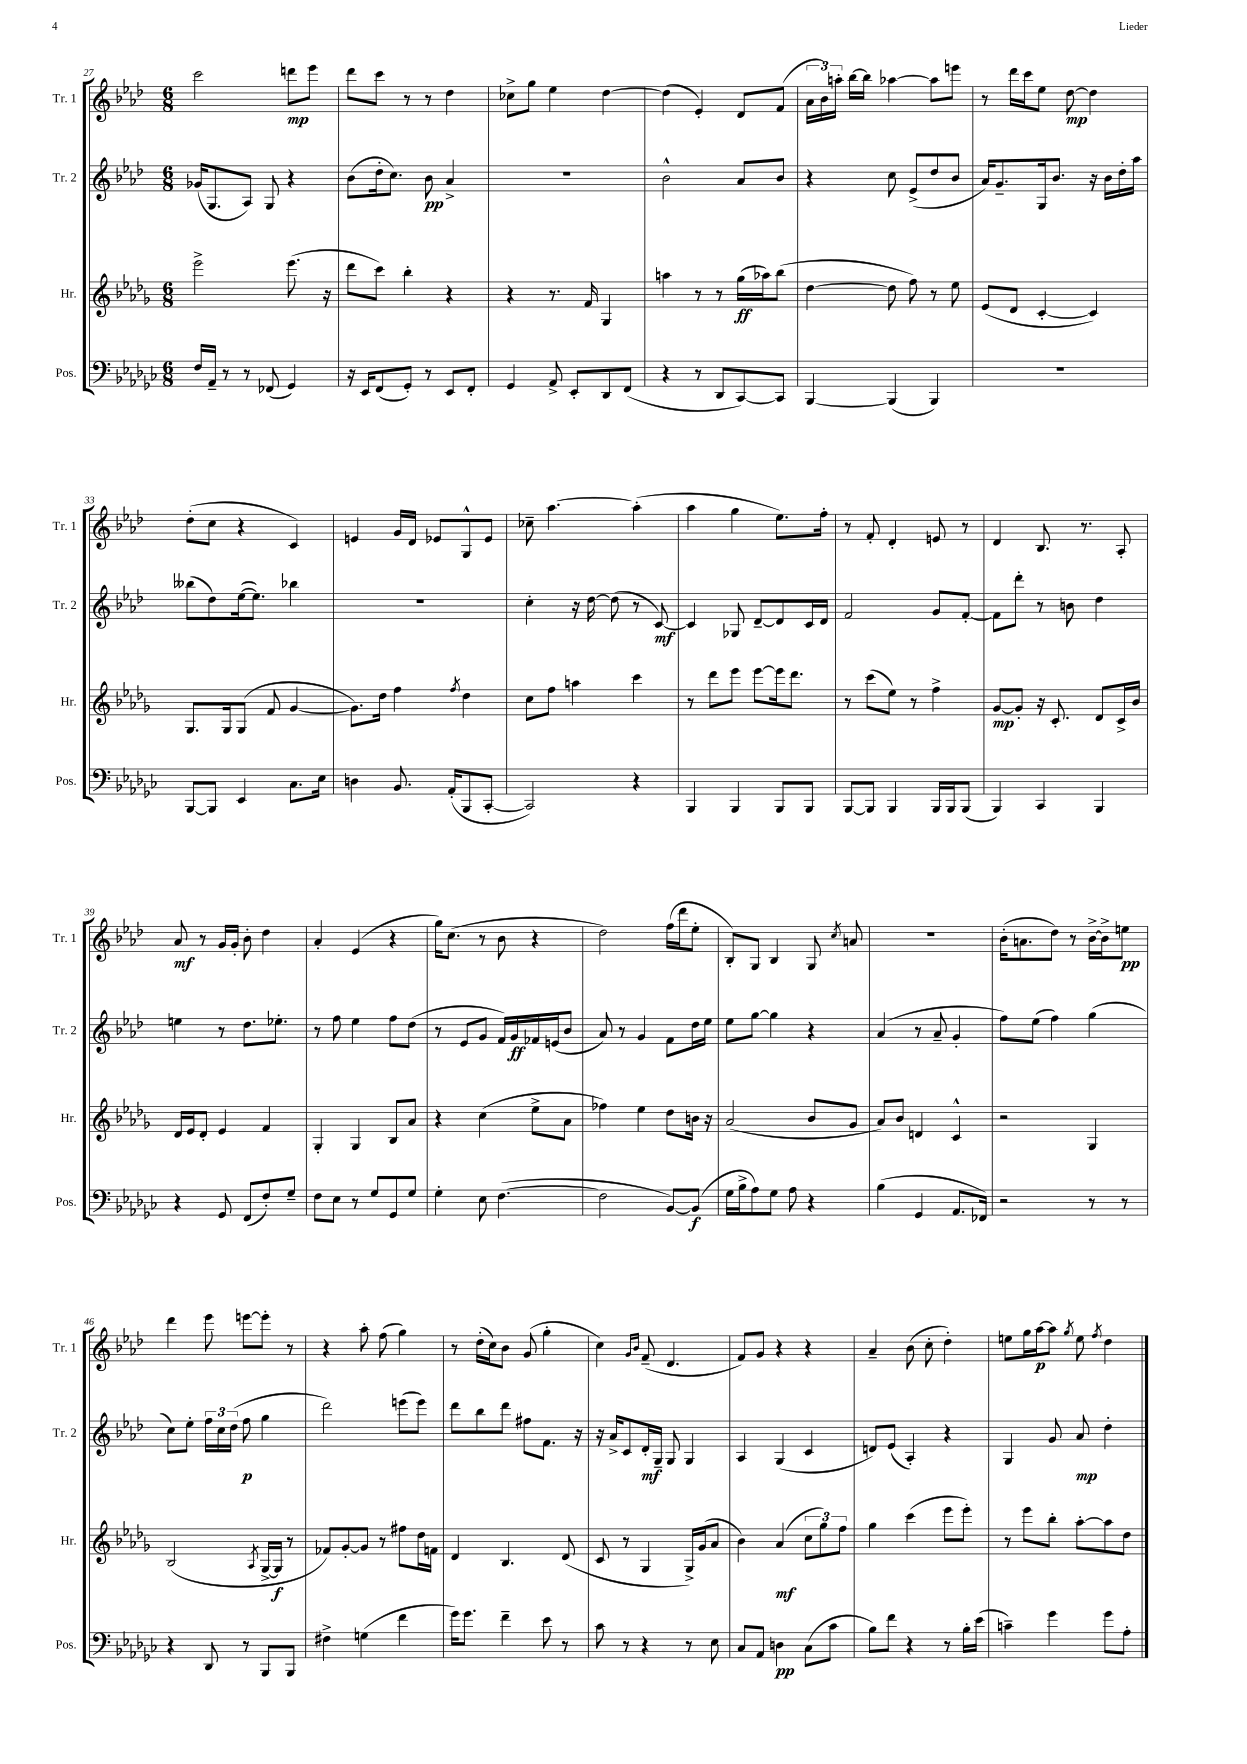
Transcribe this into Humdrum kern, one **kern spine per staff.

**kern	**kern	**kern	**kern
*staff4	*staff3	*staff2	*staff1
*clefF4	*clefG2	*clefG2	*clefG2
*k[b-e-a-d-g-c-]	*k[b-e-a-d-g-]	*k[b-e-a-d-]	*k[b-e-a-d-]
*M6/8	*M6/8	*M6/8	*M6/8
16F/LL	2eee-^\	(16g-/LK	2ccc\
16AA-~/JJ	.	8.G/	.
8r	.	.	.
8r	.	8A-/J)	.
(8FF-/	.	8G/	.
4GG-/)	(8.eee-\	4r	8ddd\L
.	.	.	8eee-\J
.	16r	.	.
=	=	=	=
16r	8ddd-\L	(8b-\L	8ddd-\L
16EE-/LK	.	.	.
(8FF/	8ccc\J)	16dd-'\k	8ccc\J
.	.	8.cc\J)	.
8GG-'/J)	4bb-'\	.	8r
8r	.	8b-\	8r
8EE-/L	4r	4a-^/	4dd-\
8FF'/J	.	.	.
=	=	=	=
4GG-/	4r	2.r	8cc-^\L
.	.	.	8gg\J
8AA-^/	8.r	.	4ee-\
8EE-'/L	.	.	.
.	16f/	.	.
8DD-/	4G-/	.	[4dd-\
(8FF/J	.	.	.
=	=	=	=
4r	4aa\	2b-^^\	(4dd-\]
8r	8r	.	4e-'/)
8DD-/L	8r	.	.
[8CC-/)	(16gg-\LL	8a-/L	8d-/L
.	16aa-\J)	.	.
8CC-/]J	(8bb-\J	8b-/J	(8f/J
=	=	=	=
[4BBB-/	[4dd-\	4r	24a-\LL
.	.	.	24b-\)
.	.	.	24aa'\JJ
.	.	.	[16bb-\LL
.	.	.	16bb-\]JJ
(4BBB-/]	8dd-\]	8cc\	[4aa-\
.	8ff\)	(8e-^/L	.
4BBB-/)	8r	8dd-/	8aa-\]L
.	8ee-\	8b-/J	8eee\J
=	=	=	=
2.r	(8e-/L	16a-/LK)	8r
.	.	8.g~/	.
.	8d-/J	.	16ddd-\LL
.	.	.	16ccc\J
.	[4c'/	16G/k	8ee-\J
.	.	8.b-/J	.
.	.	.	[8dd-\
.	4c/])	16r	4dd-\]
.	.	16b-\LL	.
.	.	16dd-'\	.
.	.	16aa-\JJ	.
=	=	=	=
[8BBB-/L	8.G-/L	(8bb--\L	(8dd-'\L
8BBB-/]J	.	8dd-\)	8cc\J
.	16G-/k	.	.
4EE-/	(8G-/J	([16ee-\k	4r
.	.	8.ee-\]J)	.
.	8f/	.	.
8.C-\L	[4g-/	4bb-\	4c/)
16E-\Jk	.	.	.
=	=	=	=
4D\	8.g-\]L)	2.r	4e/
.	16dd-\Jk	.	.
8.BB-/	4ff\	.	16g/LL
.	.	.	16d-/JJ
.	.	.	8e-/L
(16AA-'/LK	.	.	.
.	8qff/	.	.
8BBB-/	4dd-\	.	8G^^/
[8CC-'/J	.	.	8e-/J
=	=	=	=
2CC-/])	8cc\L	4cc'\	8cc-~\
.	8ff\J	.	[4.aa-\
.	4aa\	16r	.
.	.	[16dd-\	.
.	.	(8dd-\]	.
4r	4ccc\	8r	(4aa-'\]
.	.	[8c/)	.
=	=	=	=
4BBB-/	8r	4c/]	4aa-\
.	8ddd-\L	.	.
4BBB-/	8eee-\J	8G-/	4gg\
.	[8eee-\L	[8d-~/L	.
8BBB-/L	16eee-\]k	8d-/]	8.ee-\L)
.	8.ddd-\J	.	.
8BBB-/J	.	16c/L	.
.	.	16d-/JJ	16ff'\Jk
=	=	=	=
[8BBB-/L	8r	2f/	8r
8BBB-/]J	(8ccc\L	.	8f'/
4BBB-/	8ee-\J)	.	4d-'/
.	8r	.	.
16BBB-/LL	4ff^\	8g/L	8e/
16BBB-/J	.	.	.
(8BBB-/J	.	[8f'/J	8r
=	=	=	=
4BBB-/)	[8g-/L	8f\]L	4d-/
.	8g-'/]J	8ddd-'\J	.
4CC-/	16r	8r	8.B-/
.	8.c'/	.	.
.	.	8b\	.
.	.	.	8.r
4BBB-/	8d-/L	4dd-\	.
.	16c^/L	.	8A-'/
.	16b-/JJ	.	.
=	=	=	=
4r	16d-/LL	4ee\	8a-/
.	16e-/J	.	.
.	8d-'/J	.	8r
8GG-/	4e-/	8r	16g/LL
.	.	.	16g'/JJ
(8FF/L	.	8.dd-\L	8b-'\
8F'/)	4f/	.	4dd-\
.	.	8.ee-'\J	.
8G-~/J	.	.	.
=	=	=	=
8F\L	4G-'/	8r	4a-'/
8E-\J	.	8ff\	.
8r	4G-/	4ee-\	(4e-/
8G-/L	.	.	.
8GG-/	8B-/L	8ff\L	4r
8G-/J	8a-/J	(8dd-\J	.
=	=	=	=
4G-'\	4r	8r	16gg\LK)
.	.	.	(8.cc\J
.	.	8e-/L	.
8E-\	(4cc\	8g/J	8r
([4.F\	.	16f/LL)	8b-\
.	.	16g/	.
.	8ee-^\L	16f-/	4r
.	.	(16e/J	.
.	8a-\J	8b-/J	.
=	=	=	=
2F\]	4ff-\)	8a-/)	2dd-\)
.	.	8r	.
.	4ee-\	4g/	.
[8BB-/L)	8dd-\L	8f\L	(16ff\LL
.	.	.	16ddd-\J
(8BB-/]J	16b\Jk	16dd-\L	8ee-'\J
.	16r	16ee-\JJ	.
=	=	=	=
16G-\LL	(2a-/	8ee-\L	8B-'/L)
16B-^\J	.	.	.
8A-\)	.	[8gg\J	8G/J
8G-\J	.	4gg\]	4B-/
8A-\	.	.	.
4r	8b-/L	4r	8G/
.	.	.	8qcc/
.	8g-/J	.	8a/
=	=	=	=
(4B-\	8a-/L)	(4a-/	2.r
.	8b-/J	.	.
4GG-/	4d/	8r	.
.	.	8a-~/	.
8.AA-/L	4c^^/	4g'/	.
16FF-/Jk)	.	.	.
=	=	=	=
2r	2r	8ff\L)	(16b-'\LK
.	.	.	8.a\
.	.	(8ee-\J	.
.	.	4ff\)	8dd-\J)
.	.	.	8r
8r	4G-/	(4gg\	[16b-^\LL
.	.	.	16b-^\]J
8r	.	.	8ee\J
=	=	=	=
4r	(2B-/	8cc\L)	4ddd-\
.	.	8ee-'\J	.
8DD-/	.	24ff\LL	8eee-\
.	.	24cc\	.
.	.	(24dd-\JJ	.
8r	.	8ff\	[8eee\L
.	8qA-/	.	.
8BBB-/L	[16G-^/LL	4gg\	8eee'\]J
.	16G-/]JJ	.	.
8BBB-/J	8r	.	8r
=	=	=	=
4F#^\	8f-/L)	2ddd-\)	4r
.	[8g-'/	.	.
(4G\	8g-/]J	.	8aa-'\
.	8r	.	(8ff\
4f\	8ff#\L	(8eee\L	4gg\)
.	16dd-\L	8eee\J)	.
.	16f\JJ	.	.
=	=	=	=
16g-\LK)	4d-/	8ddd-\L	8r
8.g-\J	.	.	.
.	.	8bb-\	(16dd-'\LL
.	.	.	16cc\J)
4f~\	4.B-/	8ddd-\J	8b-\J
.	.	8ff#\L	(8g/
8e-\	.	8.f\J	4gg'\
8r	(8d-/	.	.
.	.	16r	.
=	=	=	=
8c-\	8c/	16r	4cc\)
.	.	16a-^/LK	.
8r	8r	8c/	.
.	.	.	16qqg/LL
.	.	.	16qqb-/JJ
4r	4G-/	16d-'/L	(8f~/
.	.	16G~/JJ	.
.	.	8G/	4.d-/
8r	16G-^/LL)	4G/	.
.	(16g-/J	.	.
8E-\	8a-/J	.	.
=	=	=	=
8C-/L	4b-\)	4A-/	8f/L)
8AA-/J	.	.	8g/J
4D\	(4a-/	(4G/	4r
(8C-\L	12cc\L	4c/	4r
.	12gg-\)	.	.
8c-\J	.	.	.
.	12ff\J	.	.
=	=	=	=
8B-\L)	4gg-\	8d/L)	4a-~/
8f\J	.	(8e-/J	.
4r	(4ccc\	4A-'/)	(8b-\
.	.	.	8cc'\
8r	8eee-\L	4r	4dd-'\)
16B-'\LL	8eee-'\J)	.	.
(16e-\JJ	.	.	.
=	=	=	=
4c~\)	8r	4G/	8ee\L
.	8eee-\L	.	16gg\L
.	.	.	[16aa-\J
4g-\	8bb-'\J	8g/	8aa-\]J
.	.	.	8qgg/
.	[8aa-'\L	8a-/	8ee\
.	.	.	8qff/
8g-\L	8aa-\]	4dd-'\	4dd-\
8A-'\J	8dd-\J	.	.
==	==	==	==
*-	*-	*-	*-
